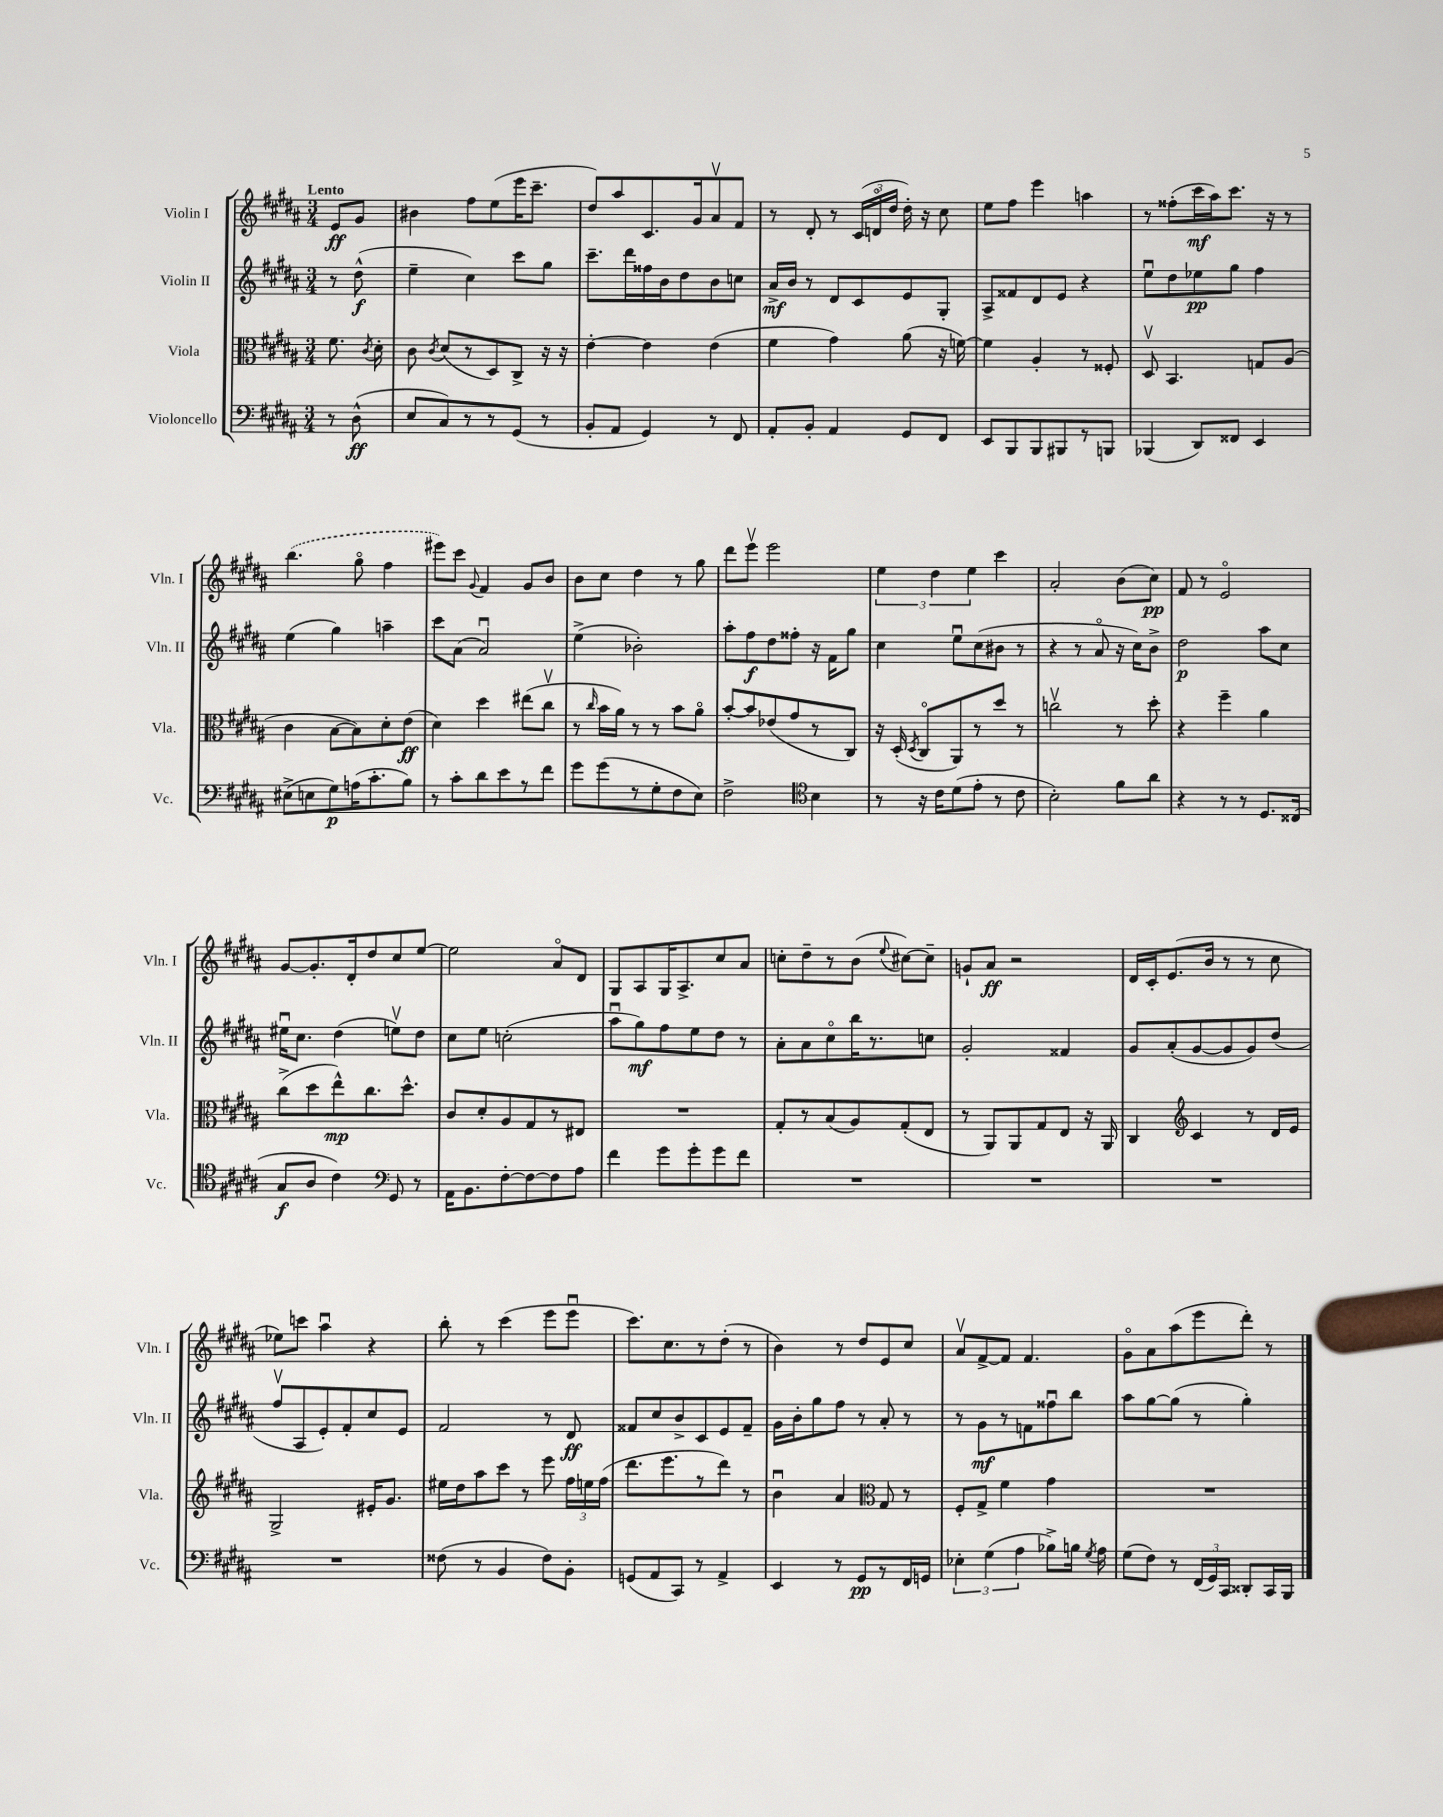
<<
\new StaffGroup <<
\new Staff = "s0" \with { instrumentName = "Violin I" shortInstrumentName = "Vln. I" } {
    \clef treble \key b \major \numericTimeSignature \time 3/4 \partial 4 \tempo "Lento"
    \autoBeamOff e'8[\ff gis'8] |
    bis'4 fis''8[ e''8( e'''16 cis'''8.]-- |
    dis''8[) ais''8 cis'8. gis'16 ais'8\upbow fis'8] |
    r8 dis'8-. r8 \tuplet 3/2 { cis'16[( d'16\flageolet dis''16] } dis''16-.) r16 cis''8 |
    e''8[ fis''8] e'''4 a''4 |
    r8 fisis''8[-.( cis'''16\mf ais''16) cis'''8.] r16 r8 |
    \once \slurDashed b''4.( gis''8\flageolet fis''4 |
    eis'''8[) cis'''8] \appoggiatura { gis'8 } fis'4 gis'8[ b'8] |
    b'8[ cis''8] dis''4 r8 gis''8 |
    dis'''8[ e'''8]\upbow e'''2 |
    \tuplet 3/2 { e''4 dis''4 e''4 } cis'''4 |
    ais'2-. b'8[( cis''8]\pp) |
    fis'8 r8 e'2\flageolet |
    gis'8[~ gis'8.-. dis'16-. dis''8 cis''8 e''8]~ |
    e''2 ais'8[\flageolet dis'8] |
    gis8[ ais8 gis16 ais8.-> cis''8 ais'8] |
    c''8[-. dis''8-- r8 b'8]( \appoggiatura { e''8 } cis''8[~) cis''8]-- |
    g'8[-! ais'8]\ff r2 |
    dis'16[ cis'16-. e'8.( b'16] r8 r8 cis''8 |
    ees''8[) c'''8] ais''4\downbow r4 |
    b''8-. r8 cis'''4( e'''8[ e'''8]\downbow |
    cis'''8.[) cis''8. r8 dis''8]-.( r8 |
    b'4) r8 dis''8[ e'8 cis''8] |
    ais'8[\upbow fis'8~-> fis'8] fis'4. |
    gis'8[\flageolet ais'8 ais''8( e'''8 dis'''8]-.) r8 \bar "|." |
}
\new Staff = "s1" \with { instrumentName = "Violin II" shortInstrumentName = "Vln. II" } {
    \clef treble \key b \major \numericTimeSignature \time 3/4 \partial 4
    \autoBeamOff r8 dis''8-^\f( |
    e''4-- cis''4) cis'''8[ gis''8] |
    cis'''8.[-- dis'''16 fisis''16 b'16 dis''8 b'8 c''8] |
    ais'16[->\mf b'16] r8 dis'8[ cis'8 e'8 gis8]-. |
    ais8[-> fisis'8 dis'8 e'8] r4 |
    e''8[\downbow dis''8 ees''8\pp gis''8] fis''4 |
    e''4( gis''4) a''4-- |
    cis'''8[ ais'8]( ais'2\downbow) |
    e''4->( bes'2-.) |
    ais''8[-. fis''8\f dis''8 fisis''8]-. r16 fis'16[ gis''8] |
    cis''4 e''8[\downbow cis''8( bis'8] r8 |
    r4 r8 ais'8\flageolet r16 cis''16[) b'8]-> |
    dis''2\p ais''8[ cis''8] |
    eis''16[\downbow cis''8.] dis''4( e''8[\upbow) dis''8] |
    cis''8[ e''8] c''2-.( |
    ais''8[\downbow gis''8\mf) fis''8 e''8 dis''8] r8 |
    ais'8[-. ais'8 cis''8\flageolet b''16 r8. c''8] |
    gis'2-. fisis'4 |
    gis'8[ ais'8-.( gis'8~ gis'8 gis'8) dis''8]( |
    fis''8[\upbow ais8 e'8-.) fis'8-. cis''8 e'8] |
    fis'2 r8 dis'8\ff |
    fisis'8[ cis''8 b'8-> cis'8 e'8 fisis'8]-- |
    gis'16[ b'16-. gis''8 fis''8] r8 ais'8-. r8 |
    r8 gis'8[\mf r8 f'8 fisis''8\downbow b''8] |
    ais''8[ gis''8~ gis''8]( r8 gis''4-.) \bar "|." |
}
\new Staff = "s2" \with { instrumentName = "Viola" shortInstrumentName = "Vla." } {
    \clef alto \key b \major \numericTimeSignature \time 3/4 \partial 4
    \autoBeamOff fis'8. \acciaccatura { cis'8 } dis'16-. |
    cis'8 \acciaccatura { cis'8 } dis'8[( r8 dis8) cis8]-> r16 r16 |
    e'4~-. e'4 e'4( |
    fis'4 gis'4) ais'8( r16 f'16~) |
    f'4 ais4-. r8 fisis8-. |
    dis8\upbow b,4. g8[ ais8]( |
    cis'4 b8[~ b8) dis'8-. e'8]\ff( |
    dis'4) dis''4 eis''8[( cis''8]\upbow |
    r8 \grace { cis''16 } b'16[ ais'16]) r8 r8 b'8[ ais'8]\flageolet |
    b'8[~-. b'8 ees'8( gis'8 r8 cis8]) |
    r16 dis16-.( \acciaccatura { dis8 } cis8[\flageolet ais,8) r8 dis''8] r8 |
    c''2\upbow r8 dis''8-. |
    r4 fis''4-- ais'4 |
    cis''8[->( dis''8 e''8-^\mp) cis''8. dis''8.]-^ |
    cis'8[ dis'8-. ais8 gis8 r8 eis8] |
    R2. |
    gis8[-. r8 b8( ais8) gis8-.( e8] |
    r8 ais,8[) ais,8 gis8 e8] r16 ais,16 |
    cis4 \clef treble cis'4 r8 dis'16[ e'16] |
    gis2-> eis'16[-. gis'8.] |
    eis''16[ dis''16 ais''8 cis'''8] r8 e'''8 \tuplet 3/2 { fis''16[ e''16 fis''16]( } |
    dis'''8.[ e'''8. r8 dis'''8]) r8 |
    b'4\downbow ais'4 \clef alto gis8 r8 |
    fis8[-. gis8]-> fis'4 gis'4 |
    R2. \bar "|." |
}
\new Staff = "s3" \with { instrumentName = "Violoncello" shortInstrumentName = "Vc." } {
    \clef bass \key b \major \numericTimeSignature \time 3/4 \partial 4
    \autoBeamOff r8 dis8-^\ff( |
    e8[ cis8) r8 r8 gis,8]( r8 |
    b,8[-. ais,8] gis,4) r8 fis,8 |
    ais,8[-. b,8]-. ais,4 gis,8[ fis,8] |
    e,8[ b,,8 b,,8 bis,,8 r8 b,,8] |
    bes,,4( dis,8[) fisis,8] e,4 |
    eis8[->( e8 gis8\p) a16( cis'8.-. b8]) |
    r8 cis'8[-. dis'8 e'8 r8 fis'8] |
    gis'8[ gis'8( r8 gis8-. fis8 e8]) |
    fis2-> \clef tenor b4 |
    r8 r16 cis'16[ dis'8( e'8]-. r8 cis'8 |
    b2-.) fis'8[ ais'8] |
    r4 r8 r8 dis8.[ cisis16]( |
    gis8[\f ais8] cis'4) \clef bass gis,8 r8 |
    ais,16[ b,8. fis8~-. fis8~ fis8 ais8] |
    fis'4 gis'8[ gis'8-. gis'8 fis'8] |
    R2. |
    R2. |
    R2. |
    R2. |
    fisis8( r8 b,4 fisis8[) b,8]-. |
    g,8[( ais,8 cis,8]) r8 ais,4-> |
    e,4 r8 gis,8[\pp r8 fis,16 g,16] |
    \tuplet 3/2 { ees4-. gis4( ais4 } bes8[->) b16] \acciaccatura { gis8 } ais16 |
    gis8[( fis8]) r8 \tuplet 3/2 { fis,16[( gis,16) cis,16] } disis,8[-. cis,16 b,,16] \bar "|." |
}
>>
>>
\layout { \context { \Score \remove "Bar_number_engraver" } }
